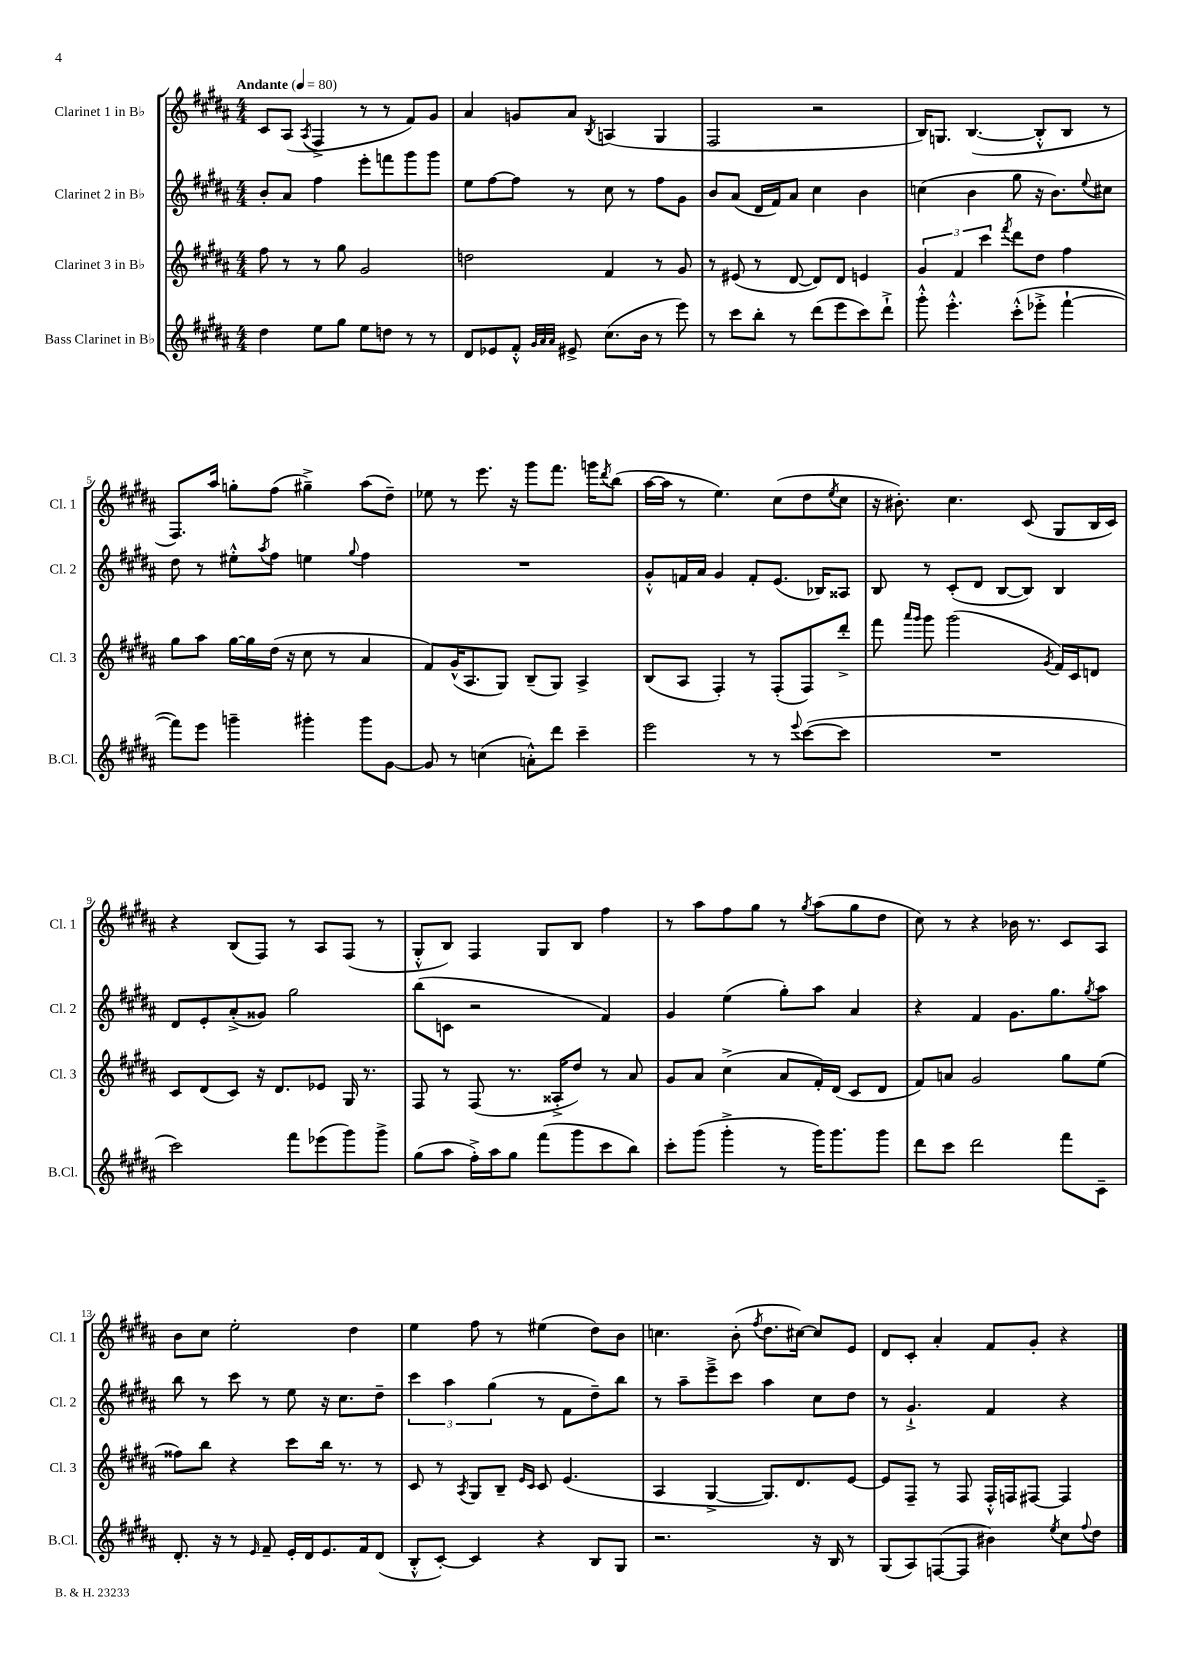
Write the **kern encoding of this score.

**kern	**kern	**kern	**kern
*part4	*part3	*part2	*part1
*staff4	*staff3	*staff2	*staff1
*I"Bass Clarinet in B♭	*I"Clarinet 3 in B♭	*I"Clarinet 2 in B♭	*I"Clarinet 1 in B♭
*I'B.Cl.	*I'Cl. 3	*I'Cl. 2	*I'Cl. 1
*clefG2	*clefG2	*clefG2	*clefG2
*k[f#c#g#d#a#]	*k[f#c#g#d#a#]	*k[f#c#g#d#a#]	*k[f#c#g#d#a#]
*M4/4	*M4/4	*M4/4	*M4/4
*MM80	*MM80	*MM80	*MM80
=1	=1	=1	=1
!	!	!	!LO:TX:a:B:t=Andante
4dd#\	8ff#\	8b'/L	8c#/L
.	8r	8a#/J	(8A#/J
.	.	.	8qA#/
8ee\L	8r	4ff#\	4F#^/
8gg#\J	8gg#\	.	.
8ee\L	2g#/	8eee'\L	8r
8ddn\J	.	8fffn\	8r
8r	.	8ggg#\	8f#/L)
8r	.	8ggg#\J	8g#/J
=2	=2	=2	=2
8d#/L	2ddn\	8ee\L	4a#/
8e-X/	.	[8ff#\	.
8f#'^^/J	.	8ff#\J]	8gn/L
32qqg#/LLL	.	.	.
32qqa#/	.	.	.
32qqa#/JJJ	.	.	.
8e#X^/	.	8r	8a#/J
.	.	.	8qB/
(8.cc#\L	4f#/	8cc#\	(4An/
.	.	8r	.
16b\Jk	.	.	.
8r	8r	8ff#\L	4G#/
8eee\)	8g#/	8g#\J	.
=3	=3	=3	=3
8r	8r	8b/L	2F#/
8ccc#\L	(8e#X/	(8a#/J	.
8bb'\J	8r	16d#/LL	.
.	.	16f#/J)	.
8r	[8d#/	8a#/J	.
(8ddd#\L	8d#/L])	4cc#\	2r
8eee\	8d#/J	.	.
8ccc#\)	4en/	4b\	.
8ddd#`^\J	.	.	.
=4	=4	=4	=4
8ggg#'^^\	6g#/	(4ccn\	16B/KL)
.	.	.	8.Gn/J
4.eee'^^\	.	.	.
.	6f#/	.	.
.	.	4b\	([4.B/
.	6ccc#\	.	.
.	8qfff#/	.	.
(8ccc#'^^\L	8ddd#\L	8gg#\	.
8eee-X'^\J	8dd#\J	16r	8B'^^/L]
.	.	8.b\L)	.
[4fff#`\	4ff#\	.	8B/J
.	.	8qqee/	.
.	.	8cc#X\J	8r
!!LO:LB:g=z
=5	=5	=5	=5
8fff#\L])	8gg#\L	8dd#\	8.F#/L)
8eee\J	8aa#\J	8r	.
.	.	.	16aa#/Jk
4gggn~\	[16gg#\LL	8ee#X'^^\L	8ggn'\L
.	16gg#\]	.	.
.	.	8qaa#/	.
.	(16dd#\JJ	8ff#\J	(8ff#\J
.	16r	.	.
4ggg#X'\	8cc#\	4een\	4gg#X~^\)
.	8r	.	.
.	.	8qqgg#/	.
8ggg#\L	4a#/	4ff#\	(8aa#\L
[8g#\J	.	.	8dd#~\J)
=6	=6	=6	=6
8g#/]	8f#/L)	1r	8ee-X\
8r	(16g#^^/K	.	8r
.	8.A#/	.	.
(4ccn\	.	.	8.eee\
.	8G#/J)	.	.
.	.	.	16r
8an'^^\L)	(8B~/L	.	8ggg#\L
8ddd#\J	8G#/J)	.	8.fff#\J
4ccc#~\	4A#^/	.	.
.	.	.	16gggn\KL
.	.	.	8qddd#/
.	.	.	(8bb\J
=7	=7	=7	=7
2eee\	(8B/L	8g#'^^/L	[16aa#\LL
.	.	.	16aa#\JJ]
.	8A#/J	16fn/L	8r
.	.	16a#/JJ	.
.	4F#'/)	4g#/	4.ee\)
8r	8r	8f'/L	.
8r	(8F#'/L	(8.e/J	(8cc#\L
8qqeee/	.	.	.
([8ccc#\L	8F#/)	.	8dd#\
.	.	16B-X/KL)	.
.	.	.	8qee/
8ccc#\J]	8ddd#'^/J	8A##X/J	8cc#\J
=8	=8	=8	=8
1r	8fff#\	8B/	16r
.	.	.	8.b#X'\)
.	16qqaaa#/LL	.	.
.	16qqggg#/JJ	.	.
.	8ggg#\	8r	.
.	(2ggg#\	(8c#'/L	4.cc#\
.	.	8d#/J	.
.	.	[8B/L	.
.	.	8B/J])	(8c#/
.	8qg#/	.	.
.	16f#/LL)	4B/	8G#/L
.	16c#/J	.	.
.	8dn/J	.	16B/L
.	.	.	16c#/JJ)
!!LO:LB:g=z
=9	=9	=9	=9
2ccc#\)	8c#/L	8d#/L	4r
.	(8d#/	8e'/	.
.	8c#/J)	(8a#'^/	(8B/L
.	16r	8g##X/J)	8F#/J)
.	8.d#/L	.	.
8fff#\L	.	2gg#\	8r
(8eee-X\	8e-X/J	.	8A#/L
8ggg#\)	16G#/	.	(8F#/J
.	8.r	.	.
8ggg#^\J	.	.	8r
=10	=10	=10	=10
(8gg#\L	8F#/	(8bb\L	8G#'^^/L
8aa#\J	8r	8cn\J	8B/J)
16ff#'^\LL)	(8F#/	2r	4F#/
16aa#\J	.	.	.
8gg#\J	8.r	.	.
(8fff#\L	.	.	8G#/L
.	16A##X'^/KL	.	.
8ggg#\	8dd#/J)	.	8B/J
8ccc#\	8r	4f#/)	4ff#\
8bb\J)	8a#/	.	.
=11	=11	=11	=11
8ccc#'\L	8g#/L	4g#/	8r
(8ggg#\J	8a#/J	.	8aa#\L
4ggg#'^\	(4cc#^\	(4ee\	8ff#\
.	.	.	8gg#\J
8r	8a#/L	8gg#'\L)	8r
.	.	.	8qgg#/
16ggg#\KL)	16f#'/L)	8aa#\J	(8aa#\L
8.ggg#\	(16d#/JJ	.	.
.	8c#/L	4a#/	8gg#\
8ggg#\J	8d#/J	.	8dd#\J
=12	=12	=12	=12
8ddd#\L	8f#/L)	4r	8cc#\)
8ccc#\J	8an/J	.	8r
2ddd#\	2g#/	4f#/	4r
.	.	8.g#\L	16b-X\
.	.	.	8.r
.	.	8.gg#\	.
8fff#\L	8gg#\L	.	8c#/L
.	.	8qgg#/	.
8c#~\J	(8ee\J	8aa#\J	8A#/J
!!LO:LB:g=z
=13	=13	=13	=13
8.d#'/	8ff##X\L)	8bb\	8b\L
.	8bb\J	8r	8cc#\J
16r	.	.	.
8r	4r	8ccc#\	2ee'\
16qqe/	.	.	.
8f#~/	.	8r	.
16e'/LL	8ccc#\L	8ee\	.
16d#/J	.	.	.
8.e/	16bb\Jk	16r	.
.	8.r	8.cc#\L	.
.	.	.	4dd#\
16f#/k	.	.	.
(8d#/J	8r	8dd#~\J	.
=14	=14	=14	=14
8B'^^/L	8c#/	6ccc#\	4ee\
[8c#'/J)	8r	.	.
.	.	6aa#\	.
.	8qA#/	.	.
4c#/]	8G#/L	.	8ff#\
.	.	(6gg#\	.
.	8B~/J	.	8r
.	16qqe/LL	.	.
.	16qqc#/JJ	.	.
4r	8c#/	8r	(4ee#X\
.	(4.e/	8f#\L	.
8B/L	.	8dd#~\)	8dd#\L)
8G#/J	.	8bb\J	8b\J
=15	=15	=15	=15
2.r	4A#/	8r	4.ccn\
.	.	8aa#~\L	.
.	[4G#^/	8eee~^\	.
.	.	8ccc#\J	(8b'\
.	.	.	8qff#/
.	8.G#/L])	4aa#\	8.dd#\L
.	8.d#/	.	[16cc#X\Jk)
16r	.	8cc#\L	8cc#/L]
16B/	.	.	.
8r	[8e/J	8dd#\J	8e/J
=16	=16	=16	=16
(8G#/L	8e/L]	8r	8d#/L
8A#/)	8F#~/J	4.g#`^/	8c#'/J
([8Fn/	8r	.	4a#'/
8F/J]	8F#/	.	.
4b#X\)	16F#'^^/LL	4f#/	8f#/L
.	16Fn/J	.	.
.	[8F#X/J	.	8g#'/J
8qee/	.	.	.
8cc#\L	4F#/]	4r	4r
8qqff#/	.	.	.
8dd#\J	.	.	.
==	==	==	==
*-	*-	*-	*-
